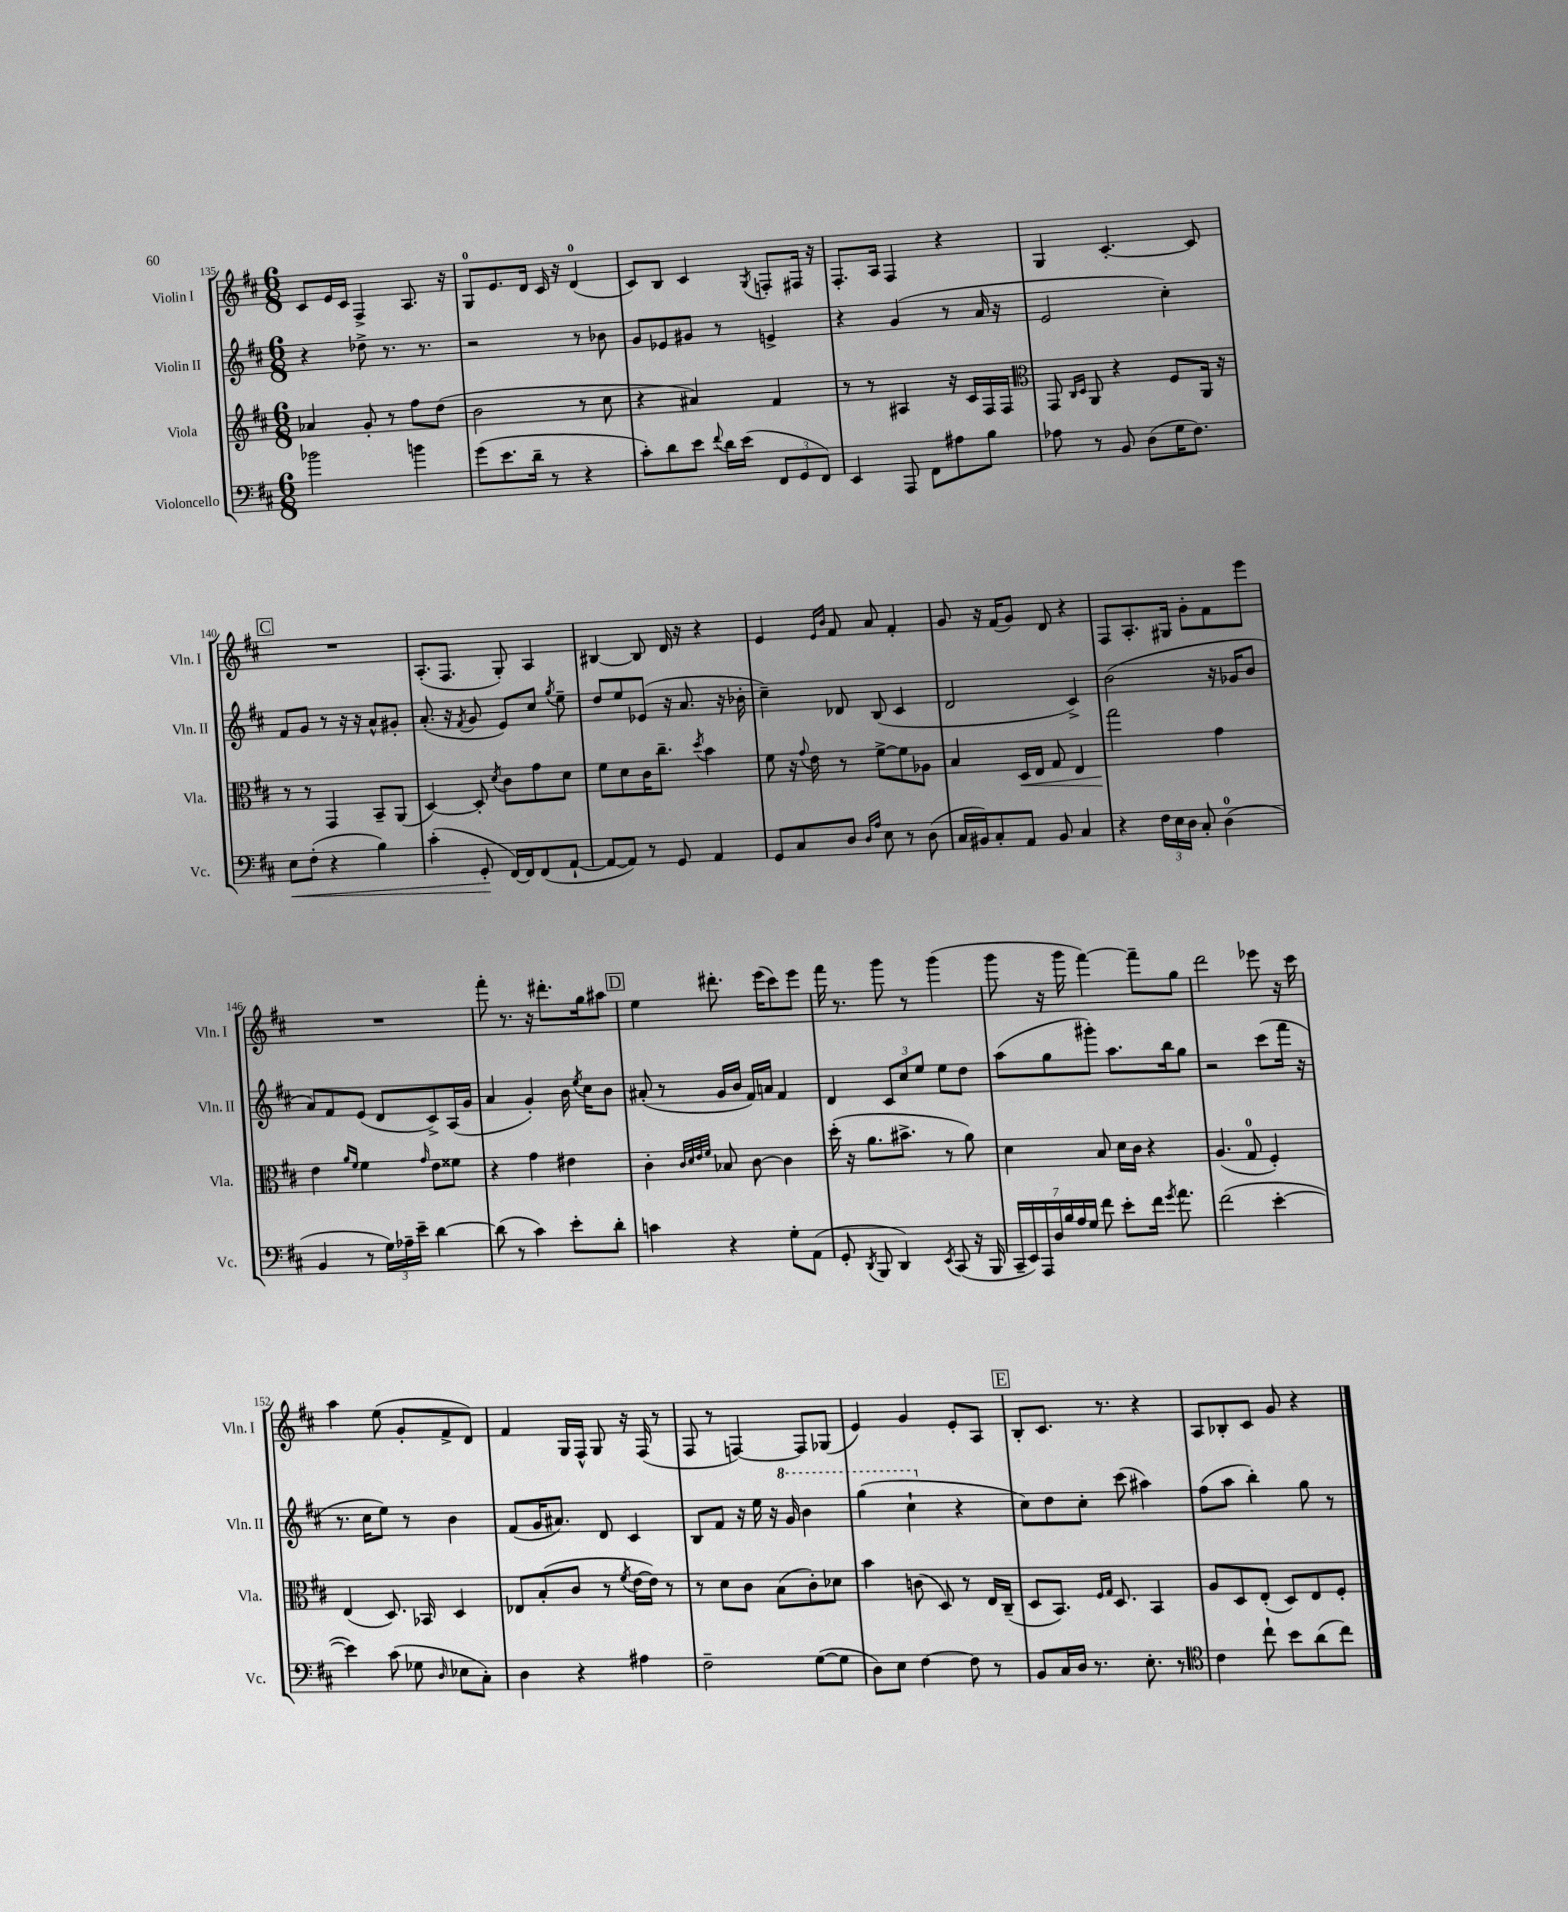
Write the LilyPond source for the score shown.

<<
\new StaffGroup <<
\new Staff = "s0" \with { instrumentName = "Violin I" shortInstrumentName = "Vln. I" } {
    \clef treble \key d \major \numericTimeSignature \time 6/8
    \autoBeamOff cis'8[ e'16 cis'16] fis4-> a8. r16 |
    g8[-0 e'8. d'16] cis'16 r16 d'4-0( |
    cis'8[) b8] cis'4 \acciaccatura { g8 } f8[-. fis16] r16 |
    fis8.[-. a16] fis4 r4 |
    g4 cis'4.~-. cis'8 |
    \mark \markup { \box "C" } R2. |
    a8.[-.( fis8.] g8-.) a4 |
    bis4~ bis8 d'16 r16 r4 |
    e'4 \grace { e'16[ b'16] } fis'8 a'8 fis'4-. |
    g'8 r16 fis'16[( g'8]) d'8 r4 |
    fis8[ a8.-. gis16] g'8[-. fis'8 e'''8] |
    R2. |
    fis'''8-. r8. r16 dis'''8.[-. g''16 ais''8] |
    \mark \markup { \box "D" } e''4 dis'''8.-. e'''16[( cis'''8) e'''8] |
    fis'''16 r8. g'''8 r8 g'''4( |
    g'''8 r16 g'''16 fis'''4~) fis'''8[-- g''8] |
    d'''2 ees'''8 r16 cis'''16 |
    a''4 e''8( g'8[-. fis'8-> d'8]) |
    fis'4 g16[ fis16]-^ g8 r16 fis16( r8 |
    fis8 r8 f4~) f8[ ges8]( |
    e'4) g'4 e'8[-. a8] |
    \mark \markup { \box "E" } b8[-. cis'8.] r8. r4 |
    a8[ bes8-. cis'8] g'8 r4 \bar "|." |
}
\new Staff = "s1" \with { instrumentName = "Violin II" shortInstrumentName = "Vln. II" } {
    \clef treble \key d \major \numericTimeSignature \time 6/8
    \autoBeamOff r4 des''8-> r8. r8. |
    r2 r8 bes'8 |
    g'8[ ees'8 gis'8] r8 e'4-> |
    r4 g'4( r8 a'16 r16 |
    e'2 cis''4-.) |
    \mark \markup { \box "C" } fis'8[ g'8] r8 r16 r16 a'8[-^ gis'8]-. |
    a'8.-.( r16 \acciaccatura { fis'8 } g'8 e'8[) cis''8] \acciaccatura { g''8 } e''8-- |
    d''8[ e''8 ees'8]( r16 a'8. r16 bes'16-. |
    cis''4--) des'8 b8( cis'4 |
    d'2 cis'4->) |
    b'2( r16 ges'16[ b'8] |
    a'8[) fis'8 e'8]( d'8[ cis'8->) a16( g'16] |
    a'4 g'4-.) b'16 \acciaccatura { e''8 } cis''16[ b'8] |
    \mark \markup { \box "D" } ais'8-.( r8 g'16[ b'16] fis'16[) a'16] fis'4 |
    d'4 \tuplet 3/2 { cis'8[ cis''8 e''8] } e''8[ d''8] |
    a''8[( g''8 gis'''8]-.) a''8.[ b''16 g''8] |
    r2 cis'''8[( fis'''16] r16 |
    r8. cis''16[ e''8]) r8 b'4 |
    fis'8[( g'16 ais'8.]) d'8 cis'4 |
    b8[ fis'8] r16 e''16 r16 \ottava #1 g''16 b''4 |
    g'''4( cis'''4-! \ottava #0 r4 |
    \mark \markup { \box "E" } cis''8[) d''8 cis''8]-. cis'''8( ais''4) |
    fis''8[( a''8] b''4-.) g''8 r8 \bar "|." |
}
\new Staff = "s2" \with { instrumentName = "Viola" shortInstrumentName = "Vla." } {
    \clef treble \key d \major \numericTimeSignature \time 6/8
    \autoBeamOff aes'4 g'8-. r8 fis''8[ d''8]( |
    b'2 r8 cis''8 |
    r4 ais'4) fis'4 |
    r8 r8 ais4 r16 cis'16[ fis16 fis16] |
    \clef alto g,8 \grace { cis16[ d16] } a,8 r4 fis8[ a,16] r16 |
    \mark \markup { \box "C" } r8 r8 g,4 b,8[-- a,8]( |
    d4~) d8-. \acciaccatura { d'8 } cis'8[ g'8 d'8] |
    fis'8[ d'8 cis'16 cis''8.]-- \acciaccatura { d''8 } b'4 |
    fis'8 r16 \appoggiatura { g'8 } e'16 r8 fis'8[~-> fis'8 aes8] |
    b4 d16[\< e16] g8 e4 |
    g''2\! g'4 |
    e'4 \grace { a'16[ fis'16] } fis'4 \grace { g'16 } e'8[ fisis'8] |
    r4 g'4 eis'4 |
    \mark \markup { \box "D" } cis'4-. \grace { cis'32[ d'32 e'32 fis'32] } bes8 cis'8~ cis'4 |
    d''16-.( r16 a'8.[ bis'8.]-> r8 a'8) |
    d'4 b8 d'16[ cis'16] r4 |
    a4.( g8-0 fis4-.) |
    e4( d8.) bes,16 d4 |
    ees8[ b8-.( cis'8] r8 \acciaccatura { fis'8 } e'16[~ e'16]) r8 |
    r8 d'8[ cis'8] b8[( cis'8-.) des'8] |
    b'4 c'8( d8) r8 e16[ cis16]--( |
    \mark \markup { \box "E" } d8[ b,8.]) \grace { fis16[ g16] } d8. b,4 |
    a8[ d8 e8]-.( d8[) e8 fis8]-. \bar "|." |
}
\new Staff = "s3" \with { instrumentName = "Violoncello" shortInstrumentName = "Vc." } {
    \clef bass \key d \major \numericTimeSignature \time 6/8
    \autoBeamOff bes'2 b'4 |
    g'8[( e'8. d'16]-- r8 r4 |
    cis'8[-.) d'8 e'8] \appoggiatura { fis'8 } d'16[ e'16]( \tuplet 3/2 { fis,8[ g,8 fis,8]) } |
    e,4 a,,8 fis,8[ ais8 b8] |
    aes8 r8 b,8 d8[( g16 fis8.]) |
    \mark \markup { \box "C" } e8[\< fis8]-.( r4 b4) |
    cis'4-.( g,8-.\! fis,16[~) fis,16 fis,8( a,8]~-! |
    a,8[~ a,8]) r8 g,8 a,4 |
    g,8[ cis8 d8] \grace { d16[ a16] } e8 r8 d8( |
    cis16[ bis,16) cis8-. a,8] bis,8 cis4 |
    r4 \tuplet 3/2 { fis16[ e16 d16] } cis8-. d4-0( |
    b,4 r8 \tuplet 3/2 { g16[) aes16-- e'16]-- } d'4~ |
    d'8( r8 cis'4) e'8[-. d'8]-. |
    \mark \markup { \box "D" } c'4 r4 g8[-. a,8]( |
    g,8-. \acciaccatura { d,8 } b,,8 d,4) \acciaccatura { e,8 } cis,8( r16 b,,16 |
    \tuplet 7/4 { cis,16[-- e,16) a,,16 d16 b16 a16 g16] } fis'8 e'8[-. fis'16] \acciaccatura { g'8 } a'8. |
    fis'2( e'4~-. |
    e'4) cis'8( ges8 \grace { d16 } ees8[ cis8]-.) |
    d4 r4 ais4 |
    fis2-- g8[~( g8] |
    d8[) e8] fis4~ fis8 r8 |
    \mark \markup { \box "E" } b,8[ cis16 d16] r8. e8.-. r8 |
    \clef tenor cis'4 cis''8-! b'8[ a'8( cis''8]) \bar "|." |
}
>>
>>
\layout { \context { \Score currentBarNumber = #135 } }
